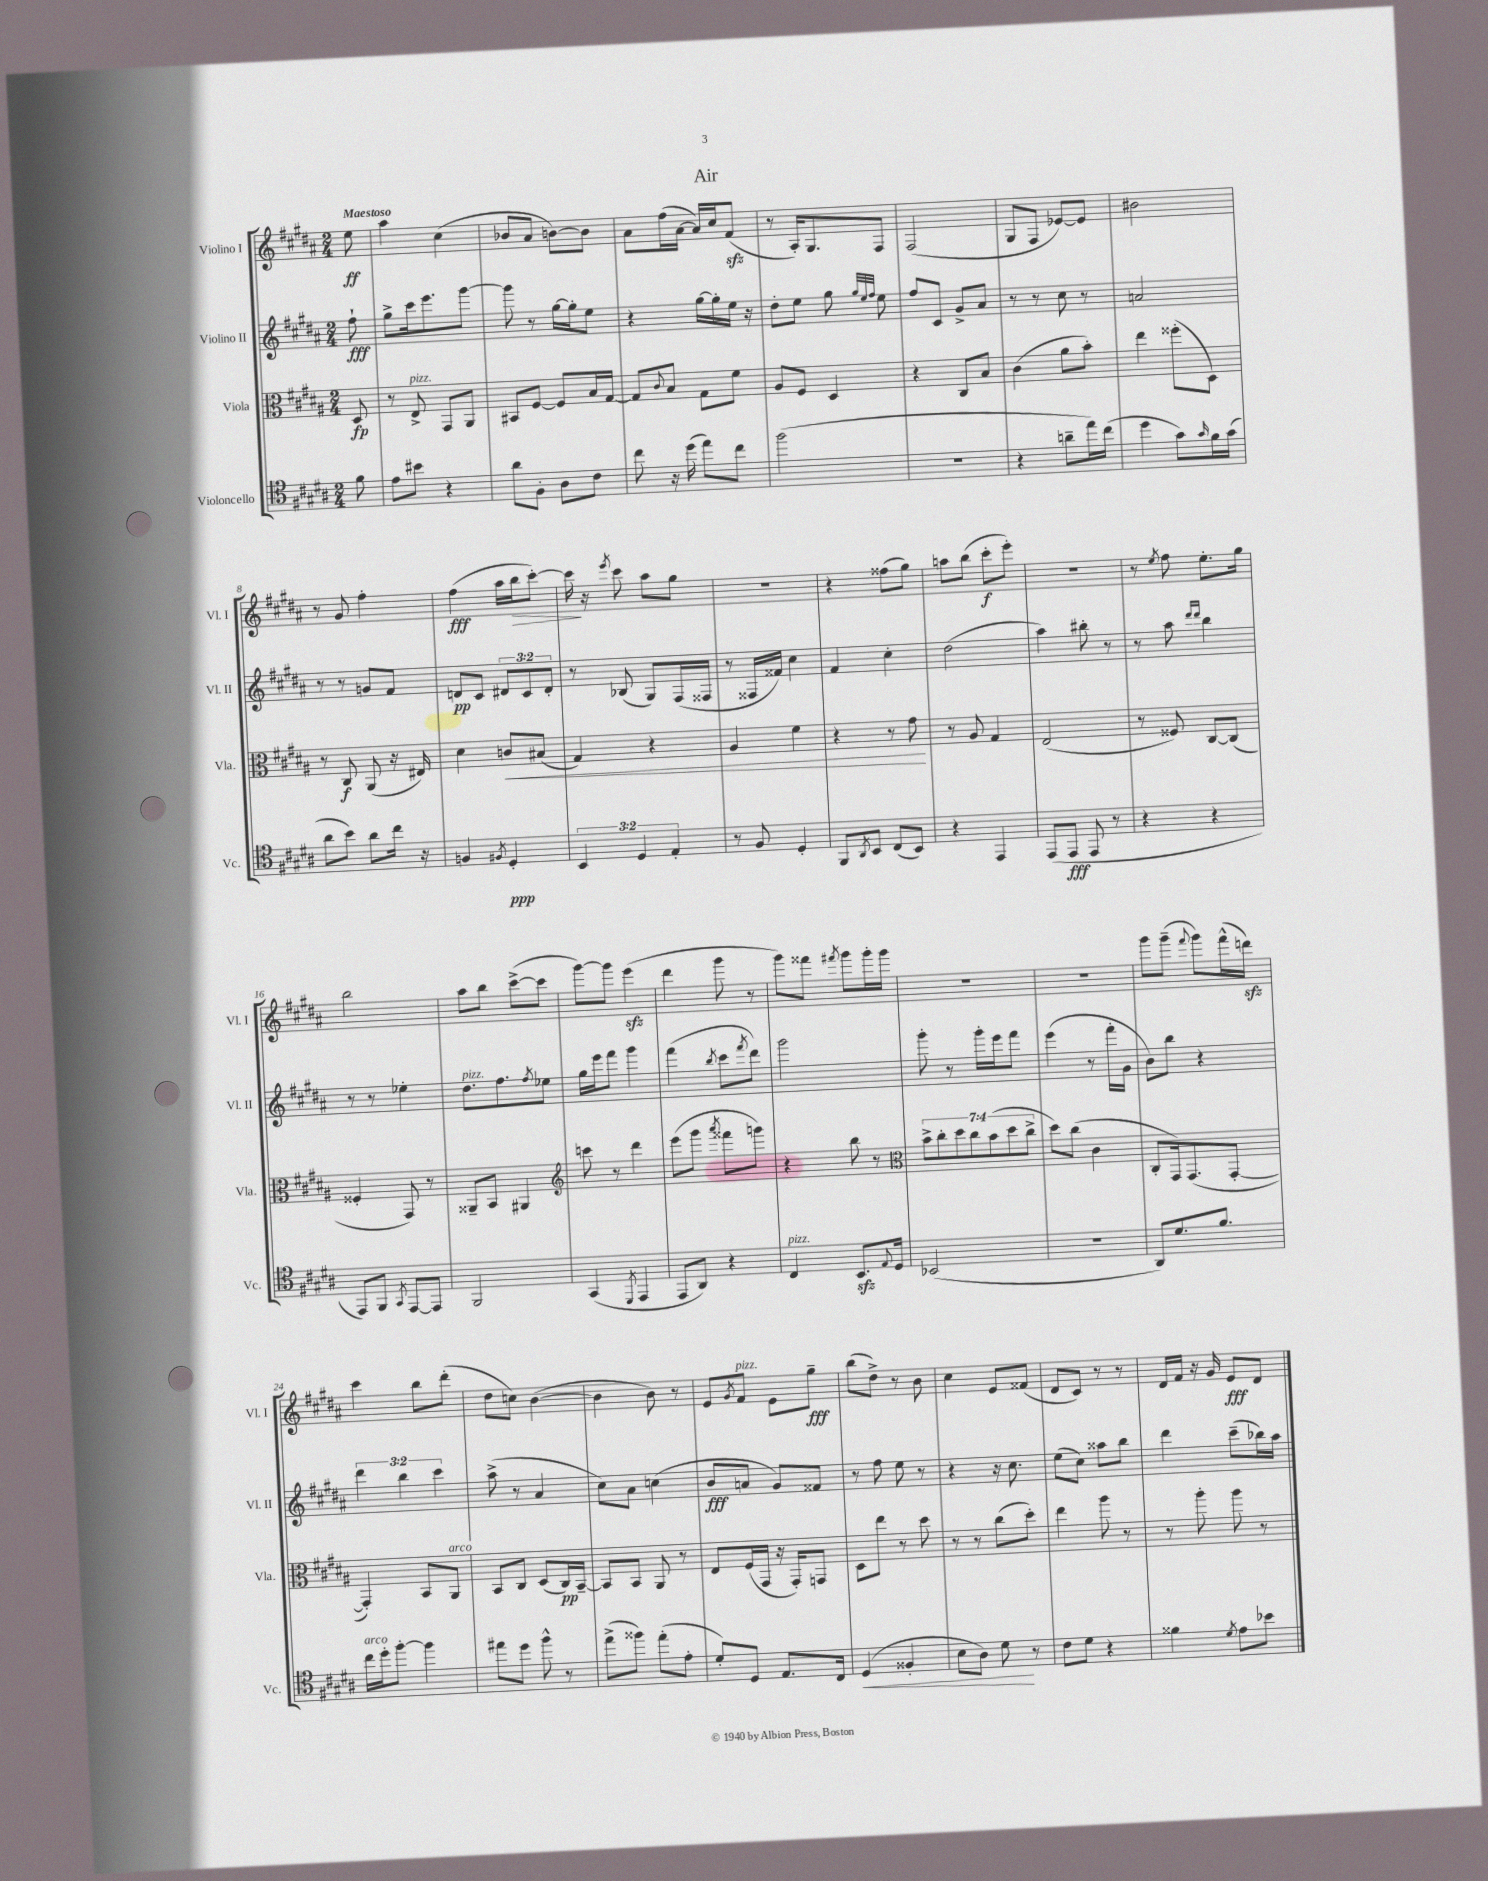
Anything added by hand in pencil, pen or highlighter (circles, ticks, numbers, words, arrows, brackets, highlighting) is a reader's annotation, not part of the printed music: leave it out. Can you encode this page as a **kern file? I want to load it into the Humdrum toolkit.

**kern	**kern	**kern	**kern
*staff4	*staff3	*staff2	*staff1
*clefC4	*clefC3	*clefG2	*clefG2
*k[f#c#g#d#a#]	*k[f#c#g#d#a#]	*k[f#c#g#d#a#]	*k[f#c#g#d#a#]
*M2/4	*M2/4	*M2/4	*M2/4
8f#\	8D#/	8ff#`\	8ee\
=	=	=	=
8e\L	8r	8gg#^\L	4aa#\
8b#\J	8E^/	16ccc#\k	.
.	.	8.eee\	.
4r	8GG#/L	.	(4cc#\
.	8AA#/J	[8ggg#\J	.
=	=	=	=
8a#\L	8BB#/L	8ggg#\]	8b-/L
8F#'\J	[8F#/J	8r	8a#/J
8A#\L	8F#/]L	[16gg#\LL	[8b\L)
.	.	16gg#'\]J	.
8c#\J	16B/L	8ee\J	8b\]J
.	[16G#/JJ	.	.
=	=	=	=
8cc#\	8G#/]L	4r	8a#\L
.	8qqc#/	.	.
16r	8B/J	.	(16ff#\L
(16dd#\	.	.	[16a#\JJ
8ee\L)	8G#\L	[16gg#\LL	16a#/]LL)
.	.	16gg#'\]	16cc#/J
8cc#\J	8f#\J	16ee\JJ	(8f#/J
.	.	16r	.
=	=	=	=
(2ff#\	8A#/L	8dd#'\L	8r
.	8F#/J	8ee\J	16A#'/LK)
.	.	.	8.G#/
.	4D#/	8gg#\	.
.	.	32qqgg#/LLL	.
.	.	32qqee/	.
.	.	32qqff#/JJJ	.
.	.	8ee\	8F#/J
=	=	=	=
2r	4r	8ff#/L	(2F#/
.	.	8c#/J	.
.	8C#/L	8g#^/L	.
.	8B/J	8a#/J	.
=	=	=	=
4r	(4c#\	8r	8G#/L
.	.	8r	8F#/J
8a~\L	8a#\L	8cc#\	[8e-/L)
16ee\L)	8b'\J)	8r	8e-/]J
(16cc#\JJ	.	.	.
=	=	=	=
4dd#\	4ee\	2a/	2b#\
8g#\L)	(8ff##'\L	.	.
16qqg#/	.	.	.
16f#\L	8D#\J)	.	.
(16g#\JJ	.	.	.
=	=	=	=
8a#\L	8r	8r	8r
8b\J)	8C#/	8r	8g#/
8a#\L	(8AA#/	8g/L	4ff#'\
16cc#\Jk	16r	8f#/J	.
16r	16E#/)	.	.
=	=	=	=
4F/	4d#\	8d/L	(4ff#\
.	.	8c#/J	.
8qF#/	.	.	.
4D#'/	8c/L	12d#/L	16aa#\LL
.	.	.	16bb\J
.	.	12c#/	.
.	(8B#/J	.	[8ccc#'\J)
.	.	12d#'/J	.
=	=	=	=
6BB/	4G#/)	8r	16ccc#\]
.	.	.	16r
.	.	.	8qeee/
.	.	(8B-/	8ccc#\
6D#/	.	.	.
.	4r	8G#/L)	8aa#\L
6E'/	.	.	.
.	.	(16F#/L	8gg#\J
.	.	16F##/JJ	.
=	=	=	=
8r	4A#/	8r	2r
8F#/	.	16F##/LL	.
.	.	16f##/JJ)	.
4D#'/	4f#\	4cc#\	.
=	=	=	=
8FF#/L	4r	4f#/	4r
8qAA#/	.	.	.
8BB/J	.	.	.
(8C#/L	8r	4cc#'\	(8ff##\L
8BB/J)	8g#\	.	8gg#\J)
=	=	=	=
4r	8r	(2dd#\	8aa\L
.	8A#/	.	(8bb\J
4EE/	4G#/	.	8ccc#'\L
.	.	.	8eee'\J)
=	=	=	=
(8EE/L	(2E/	4aa#\)	2r
8EE/J	.	.	.
8EE/	.	8bb#'\	.
8r	.	8r	.
=	=	=	=
4r	8r	8r	8r
.	.	.	8qee/
.	8F##/)	8aa#\	8ff#\
.	.	16qqddd#/LL	.
.	.	16qqddd#/JJ	.
4r	[8C#/L	4bb\	8.ee'\L
.	(8C#/]J	.	.
.	.	.	16gg#\Jk
=	=	=	=
8EE/L)	4F##'/	8r	2bb\
8FF#/J	.	8r	.
8qGG#/	.	.	.
[8EE/L	8GG#/)	4ee-'\	.
8EE/]J	8r	.	.
=	=	=	=
2FF#/	8AA##~/L	8.dd#\L	8aa#\L
.	8BB/J	.	8bb\J
.	.	8.ff#\	.
.	4AA#/	.	([8ccc#^\L
.	.	8qff#/	.
.	.	8ee-\J	8ccc#\]J
=	=	=	=
*	*clefG2	*	*
(4GG#/	8ccc\	16gg#\LL	[8ggg#\L)
.	.	16eee\J	.
.	8r	8fff#\J	8ggg#\]J
8qDD#/	.	.	.
4EE/	4ddd#\	4ggg#\	(4eee\
=	=	=	=
8EE/L	(8eee\L	(4fff#\	4ddd#\
8AA#/J)	8ggg#\J	.	.
.	8qaaa#/	8qbb/	.
4r	8fff##\L	8ccc#\L	8ggg#\
.	.	8qfff#/	.
.	8ggg\J)	8ddd#\J)	8r
=	=	=	=
4C#/	4r	2ggg#\	8ggg#\L)
.	.	.	8fff##\J
.	.	.	8qfff#/
8.BB/L	8bb\	.	8ggg#\L
.	8r	.	16ggg#'\L
8qqE/	.	.	.
16D#/Jk	.	.	16ggg#\JJ
=	=	=	=
*	*clefC3	*	*
(2BB-/	14b^\L	8ggg#'\	2r
.	14cc#'\	.	.
.	.	8r	.
.	14dd#\	.	.
.	14cc#\	.	.
.	.	16ggg#'\LL	.
.	(14b\	.	.
.	.	16eee\J	.
.	14dd#\	.	.
.	.	8fff#\J	.
.	14cc#^\J	.	.
=	=	=	=
2r	8dd#\L)	(4eee\	2r
.	(8cc#\J	.	.
.	4c#\	8r	.
.	.	16fff#'\LL	.
.	.	16g#\JJ	.
=	=	=	=
8AA#/L)	8C#'/L	8b\L)	8ggg#\L
8.d#/	16GG#/k)	8bb\J	(8ggg#~\J
.	(8.GG#/	.	.
.	.	.	8qqfff#/
.	.	4r	8ggg#\L)
8.f#/J	.	.	.
.	[8GG#'/J	.	(16fff#^^\L
.	.	.	16ddd\JJ)
=	=	=	=
16cc#\LL	4GG#'/])	6ddd#\	4ccc#\
16dd#'\J	.	.	.
[8ff#'\J	.	.	.
.	.	6bb\	.
4ff#\]	8BB/L	.	8bb\L
.	.	6ccc#\	.
.	8AA#/J	.	(8ddd#'\J
=	=	=	=
8ee#\L	8BB/L	(8aa#^\	8dd#\L
8dd#\J	8C#/J	8r	8cc\J)
8ff#^^\	(8D#/L	4a#/	([4b\
8r	16C#/L)	.	.
.	[16BB~/JJ	.	.
=	=	=	=
(8ee^\L	8BB/]L	8cc#\L)	4b\]
8ff##\J)	8BB/J	8a#\J	.
(8ee'\L	8AA#/	(4cc\	8b\)
8e'\J	8r	.	8r
=	=	=	=
8d#'/L)	8E/L	8b/L	8e/L
.	.	.	8qg#/
8D#/J	(16F#/L	8a/J	8f#/J
.	16GG#/JJ	.	.
8.E/L	16r	8g#/L)	8e\L
.	16GG#'/LK)	.	.
.	8GG/J	8f##/J	8gg#~\J
16C#/Jk	.	.	.
=	=	=	=
(4D#/	8D#\L	8r	(8bb\L
.	8ee\J	8ff#\	8dd#^\J)
4F##'/	8r	8ee\	8r
.	8dd#\	8r	8b\
=	=	=	=
8B\L	8r	4r	4cc#\
8A#\J)	8r	.	.
8d#\	(8cc#\L	16r	8e/L
.	.	8.cc#\	.
8r	8dd#'\J)	.	(8f##/J
=	=	=	=
8c#\L	4ee\	(8ee\L	8d#/L
8d#\J	.	8cc#\J)	8c#/J)
4r	8aa#\	8aa##\L	8r
.	8r	8bb\J	8r
=	=	=	=
4f##\	8r	4ddd#\	16d#/LL
.	.	.	16f#/JJ
.	8aa#'\	.	16r
.	.	.	16g#/
8qd#/	.	.	.
8e\L	8aa#\	(8ccc#~\L	8e/L
8b-\J	8r	16bb-\L)	8d#/J
.	.	16aa#\JJ	.
==	==	==	==
*-	*-	*-	*-
